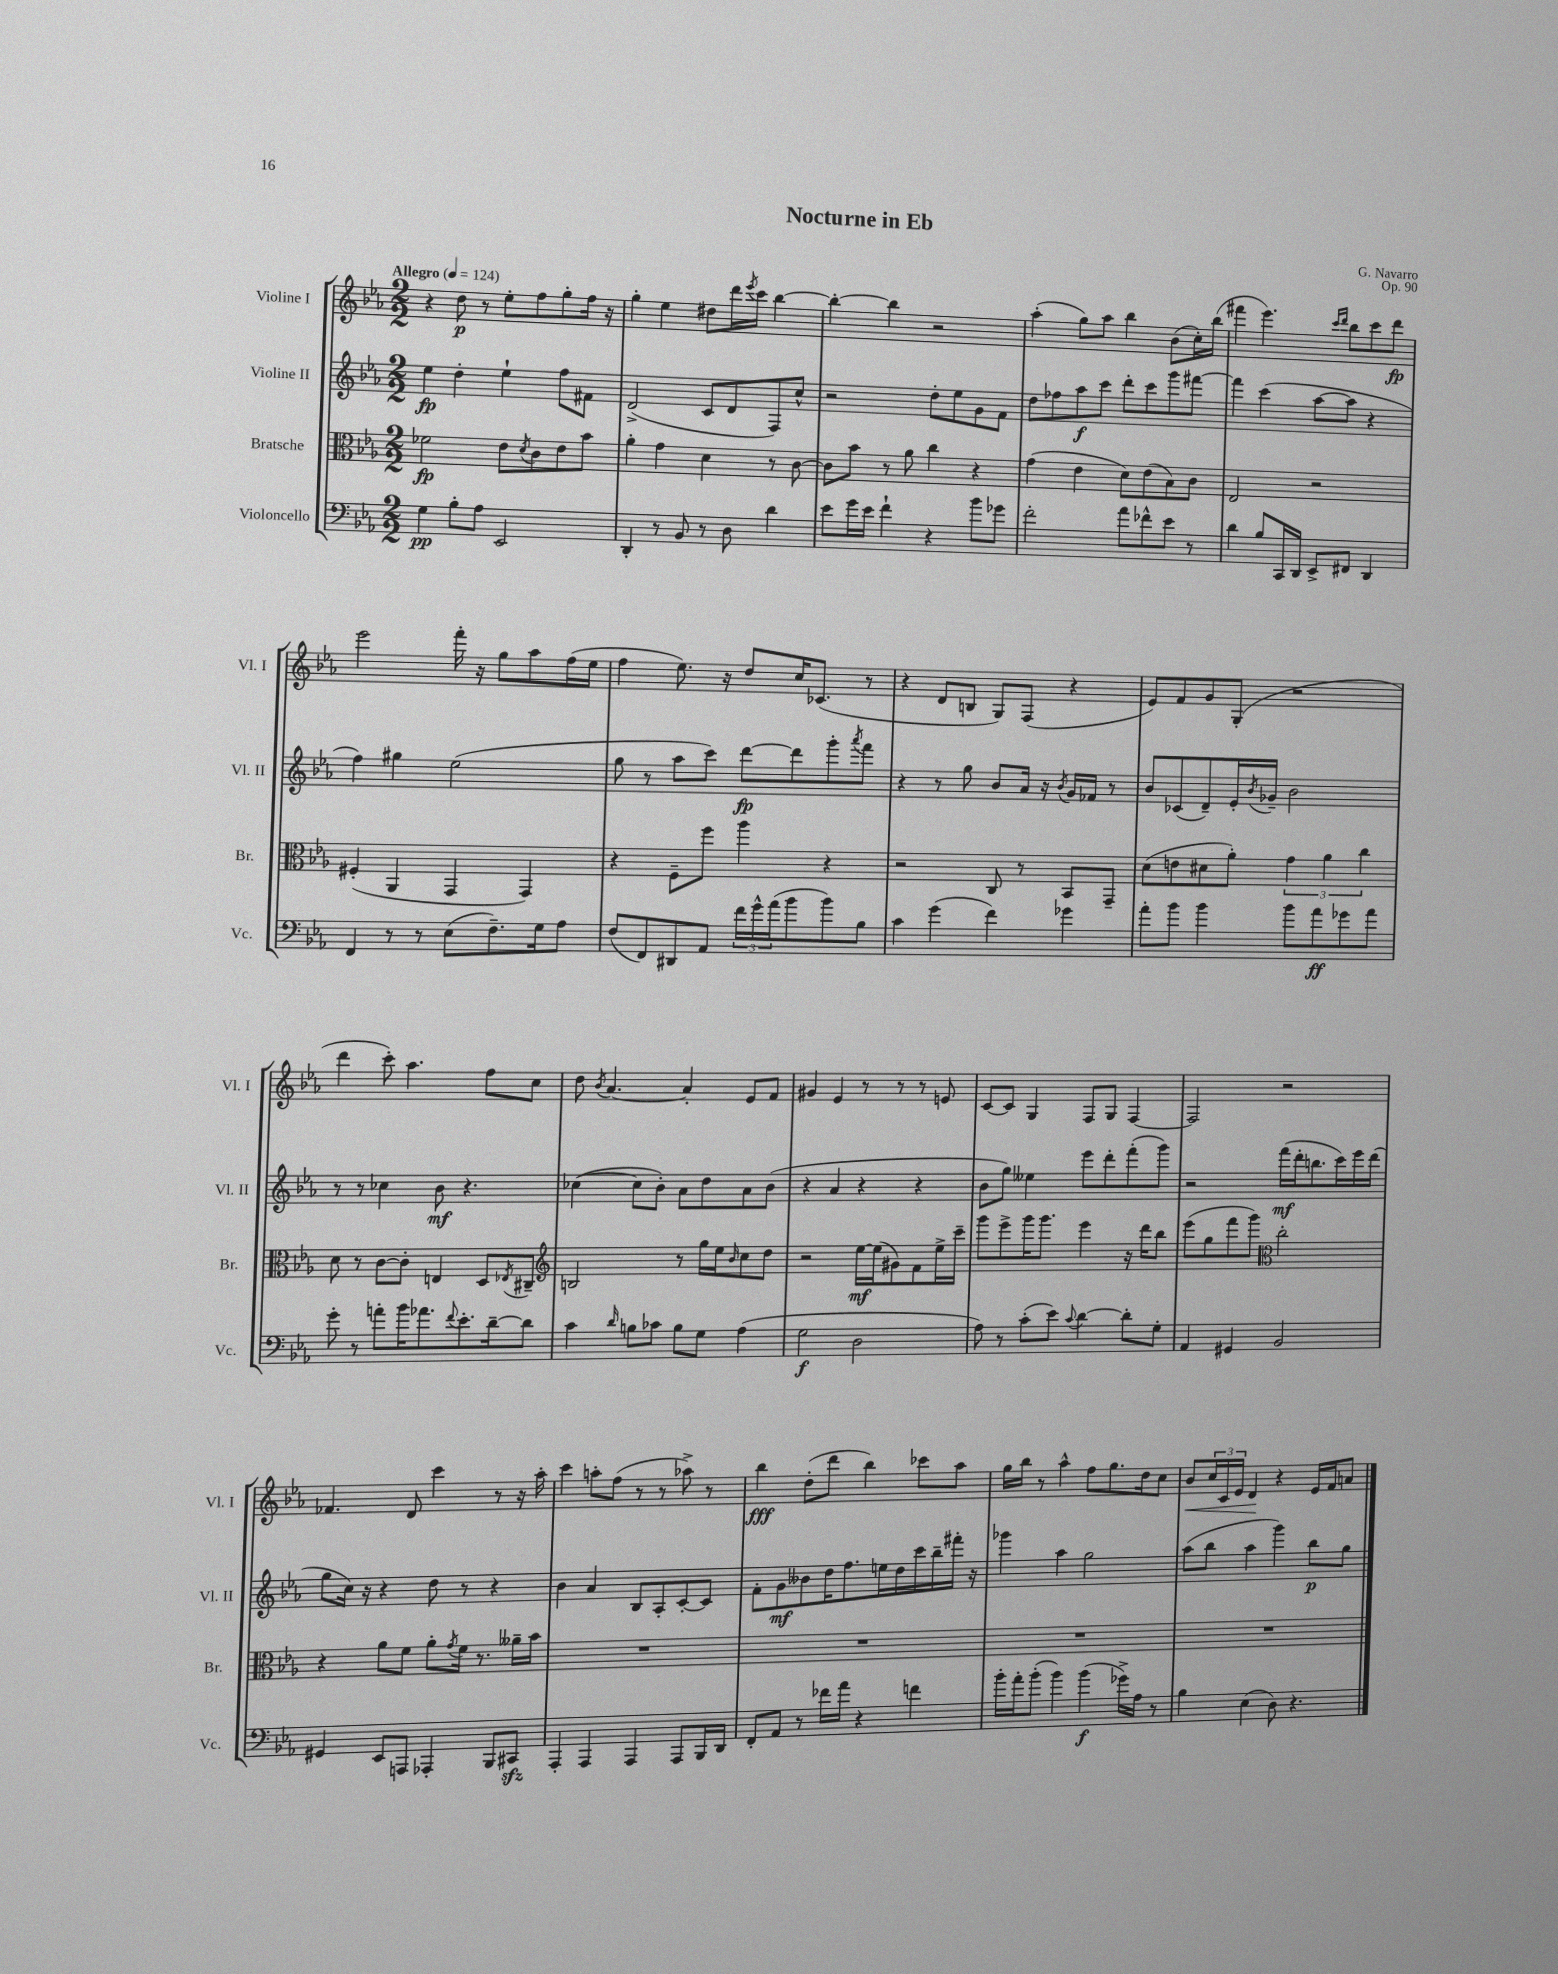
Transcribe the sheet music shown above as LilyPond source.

\header { title = "Nocturne in Eb" composer = "G. Navarro" opus = "Op. 90" }
<<
\new StaffGroup <<
\new Staff = "s0" \with { instrumentName = "Violine I" shortInstrumentName = "Vl. I" } {
    \clef treble \key ees \major \numericTimeSignature \time 2/2 \tempo "Allegro" 4 = 124
    r4 d''8\p r8 ees''8-. f''8 g''8-. f''16 r16 |
    g''4-. ees''4 dis''8 d'''16 \acciaccatura { ees'''8 } c'''16 bes''4~ |
    bes''4~-. bes''4 r2 |
    aes''4-.( g''8) aes''8 bes''4 bes'8( c''16-.) bes''16( |
    fis'''4 ees'''4.) \grace { c'''16 d'''16 } bes''8 c'''8 d'''8\fp |
    ees'''2 f'''16-. r16 g''8 aes''8 f''16( ees''16 |
    f''4 ees''8.) r16 d''8 c''16 ces'8.( r8 |
    r4 d'8 b8 g8) f8( r4 |
    ees'8) f'8 g'8 g8-.( r2 |
    d'''4 c'''8-.) aes''4. f''8 c''8 |
    d''8 \acciaccatura { bes'8 } aes'4.~ aes'4-. ees'8 f'8 |
    gis'4 ees'4 r8 r8 r8 e'8 |
    c'8~ c'8 g4 f8 g8 f4~ |
    f2 r2 |
    fes'4. d'8 c'''4 r8 r16 aes''16-. |
    c'''4 a''8-. f''8( r8 r8 aes''8->) r8 |
    bes''4\fff d''8-.( d'''8 bes''4) ces'''8 aes''8 |
    g''16 bes''16 r8 aes''4-^ f''8 g''8. d''16 c''8 |
    bes'8\< \tuplet 3/2 { c''16 c'16 ees'16 } d'4\! r4 ees'16 f'16 a'8 \bar "|." |
}
\new Staff = "s1" \with { instrumentName = "Violine II" shortInstrumentName = "Vl. II" } {
    \clef treble \key ees \major \numericTimeSignature \time 2/2
    ees''4\fp d''4-. ees''4-! f''8 fis'8 |
    d'2->( c'8 d'8 f8) c''8-^ |
    r2 d''8-. ees''8 g'8 f'8 |
    d''8 fes''8 aes''8\f c'''8 d'''8-. c'''8 g'''8 fis'''8~ |
    fis'''4 c'''4( aes''8~ aes''8 r4 |
    f''4) gis''4 ees''2( |
    g''8 r8 aes''8 c'''8) d'''8~\fp d'''8 g'''8-. \acciaccatura { aes'''8 } f'''8 |
    r4 r8 g''8 bes'8 aes'16 r16 \acciaccatura { bes'8 } g'16 fes'16 r8 |
    bes'8 ces'8( d'8--) ees'16-. \acciaccatura { bes'8 } ges'16-- bes'2 |
    r8 r8 ces''4 bes'8\mf r4. |
    ces''4~( ces''8 bes'8-.) aes'8 d''8 aes'8 bes'8( |
    r4 aes'4 r4 r4 |
    bes'8 g''8) eeses''4 ees'''8 d'''8-. f'''8-.( g'''8) |
    r2 f'''16\mf( d'''16-. b''8. c'''16) ees'''16 d'''16( |
    g''8 c''16) r16 r4 d''8 r8 r4 |
    bes'4 aes'4 bes8 aes8-. c'8~-. c'8 |
    f'8-. g'8\mf beses'8 d''16 f''8. e''16 d''16 c'''16 bes''16-- fis'''16-. r16 |
    ges'''4 aes''4 g''2 |
    aes''8( bes''8 aes''4 g'''4) bes''8\p g''8 \bar "|." |
}
\new Staff = "s2" \with { instrumentName = "Bratsche" shortInstrumentName = "Br." } {
    \clef alto \key ees \major \numericTimeSignature \time 2/2
    fes'2\fp ees'8 \acciaccatura { d'8 } c'8 ees'8 bes'8 |
    aes'4-. g'4 d'4 r8 c'8~ |
    c'8 bes'8 r8 aes'8 c''4 r4 |
    g'4( ees'4 d'8) ees'8( bes8) c'8 |
    ees2 r2 |
    fis4-.( aes,4 g,4 g,4) |
    r4 f8-- f''8 aes''4 r4 |
    r2 c8 r8 bes,8 g,8-- |
    d'8( e'8 dis'8 aes'8-.) \tuplet 3/2 { g'4 aes'4 c''4 } |
    d'8 r8 c'8~ c'8-. e4 d8 \acciaccatura { ees8 } cis8-- |
    \clef treble b2 r8 g''16 ees''16 \grace { bes'16 } c''8 d''8 |
    r2 ees''16~\mf ees''16( gis'8) f'8 ees''16-> c'''16-- |
    g'''8 ees'''8-> g'''16 g'''8. ees'''4 r16 d'''16 bes''8 |
    ees'''8( g''8 f'''8 g'''8) \clef alto c''2-. |
    r4 aes'8 f'8 aes'8-. \acciaccatura { g'8 } f'16 r8. aeses'16-- bes'16 |
    R1 |
    R1 |
    R1 |
    R1 \bar "|." |
}
\new Staff = "s3" \with { instrumentName = "Violoncello" shortInstrumentName = "Vc." } {
    \clef bass \key ees \major \numericTimeSignature \time 2/2
    g4\pp bes8-. aes8 ees,2 |
    d,4-. r8 bes,8 r8 d8 d'4 |
    ees'8 g'16 ees'16 f'4-! r4 bes'8 ges'8 |
    f'2-. aes'8 fes'8-^ ees'8 r8 |
    d'4 bes8 c,16 d,16 ees,8-> fis,8 d,4 |
    f,4 r8 r8 ees8( f8.--) g16 aes8 |
    f8( f,8) dis,8 aes,8 \tuplet 3/2 { f'16 g'16-^ aes'16( } bes'8 bes'8) bes8 |
    c'4 g'4( f'4) ges'4 |
    aes'8-. bes'8 bes'4 bes'8 aes'8\ff ges'8 aes'8 |
    g'8-. r8 a'8-. bes'16 aes'8. \appoggiatura { f'8 } ees'8.-. d'16~-- d'8 |
    c'4 \grace { d'16 } b8 ces'8 b8 g8 aes4( |
    g2\f d2 |
    aes8) r8 c'8-.( ees'8) \appoggiatura { c'8 } d'4~ d'8-. g8-. |
    aes,4 gis,4 bes,2 |
    gis,4 ees,8 a,,8 aes,,4-. bes,,8 cis,8\sfz |
    aes,,4-. aes,,4 aes,,4 aes,,8 bes,,16 d,16 |
    f,8-. aes,8 r8 fes'16 aes'16 r4 f'4 |
    bes'16-. aes'16-. bes'8-.( bes'4) bes'4\f( ges'16->) aes16 r8 |
    bes4 ees4( d8) r4. \bar "|." |
}
>>
>>
\layout { \context { \Score \remove "Bar_number_engraver" } }
